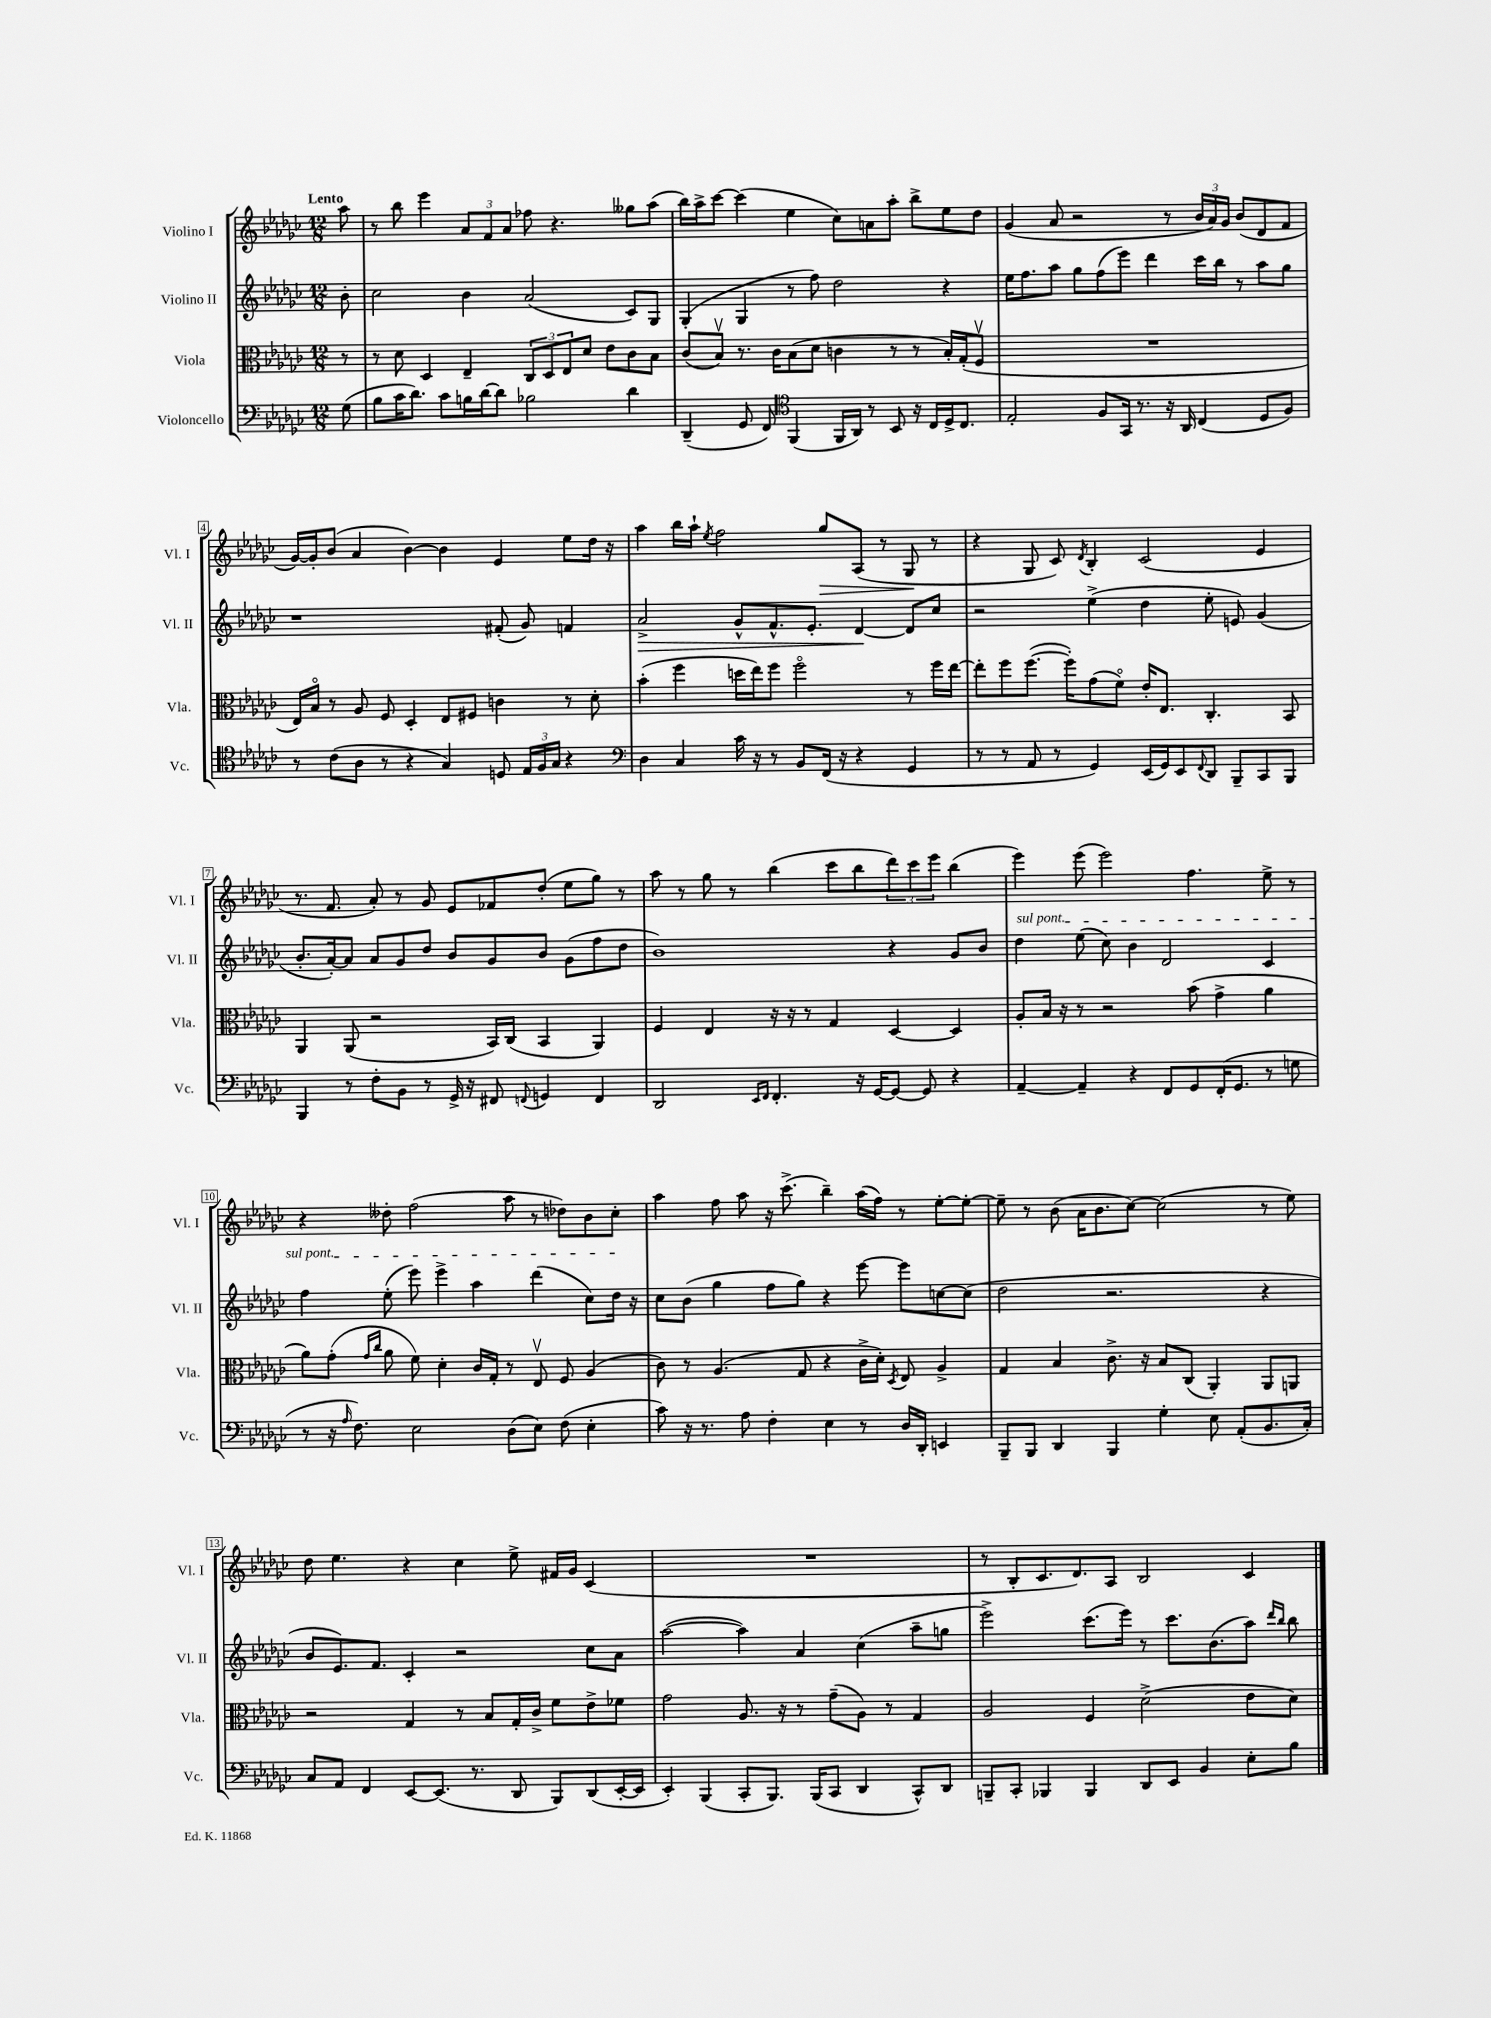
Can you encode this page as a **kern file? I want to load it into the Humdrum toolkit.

**kern	**kern	**kern	**kern
*staff4	*staff3	*staff2	*staff1
*clefF4	*clefC3	*clefG2	*clefG2
*k[b-e-a-d-g-c-]	*k[b-e-a-d-g-c-]	*k[b-e-a-d-g-c-]	*k[b-e-a-d-g-c-]
*M12/8	*M12/8	*M12/8	*M12/8
(8G-	8r	8b-'	8aa-
=	=	=	=
8B-	8r	2cc-	8r
16c-	8d-	.	8bb-
8.d-)	.	.	.
.	4D-	.	4eee-
8c-	.	.	.
16B	4E-~	4b-	12a-
[16d-	.	.	.
.	.	.	12f
8d-]	.	.	.
.	.	.	12a-
2B-	12C-	(2a-	8ff-
.	12D-	.	.
.	.	.	4.r
.	12E-	.	.
.	8d-	.	.
.	8e-	.	.
4d-	8c-	8c-)	8gg--
.	8B-	8G-	(8aa-
=	=	=	=
(4DD-~	(8c-	(4G-'	16bb-)
.	.	.	16aa-^
.	8B-v)	.	[8ccc-
8GG-	8.r	4G-	(4ccc-]
8FF)	.	.	.
.	16c-	.	.
*clefC4	*	*	*
(4FF	(8B-	8r	4ee-
.	8d-	8ff)	.
16FF	4c	2dd-	8cc-)
16AA-)	.	.	.
8r	.	.	8a
8BB-	8r	.	8aa-'
16r	8r	.	8bb-^
16C-	.	.	.
16D-^	16B-')	4r	8ee-
8.C-	(16G-'	.	.
.	8Fv	.	8dd-
=	=	=	=
2E-'	1.r	16ee-	(4g-
.	.	8.ff	.
.	.	8aa-	8a-
.	.	8gg-	2r
8F	.	(8ff	.
16GG-	.	8eee-)	.
8.r	.	.	.
.	.	4ddd-	.
16r	.	.	8r
16AA-	.	.	.
(4C-	.	16ccc-	24b-
.	.	.	24a-)
.	.	16bb-	.
.	.	.	24g-
.	.	8r	(8b-
8D-	.	8aa-	8d-
8F)	.	8gg-	8f
=	=	=	=
8r	16E-)	1r	[16g-)
.	16B-o	.	16g-']
(8c-	8r	.	(8b-
8A-	8A-	.	4a-
8r	8F	.	.
4r	4D-'	.	[4b-)
4G-)	8E-	.	4b-]
.	8F#	.	.
8D	4c	(8f#'	4e-
24E-	.	8g-)	.
24F	.	.	.
24G-	.	.	.
4r	8r	4f	8ee-
.	8d-'	.	16dd-
.	.	.	16r
=	=	=	=
*clefF4	*	*	*
4D-	(4b-'	2a-^	4aa-
4C-	4ff	.	16bb-
.	.	.	16aa-`
.	.	.	8qee-
.	.	.	2ff
16c-	16dd	8g-^^	.
16r	16ee-)	.	.
8r	8ff	8.f^^	.
8BB-	2ffo	.	.
.	.	8.e-'	.
(16FF	.	.	8gg-
16r	.	.	.
4r	.	[4d-	(8A-
.	.	.	8r
4GG-	8r	8d-]	8G-
.	16ff	8cc-	8r
.	[16ee-	.	.
=	=	=	=
8r	8ee-']	2r	4r
8r	8ff	.	.
8AA-	([8.ff	.	8G-
8r	.	.	8c-)
.	16ff'])	.	.
.	.	.	8qd-
4GG-)	(8g-	(4ee-^	4B-'
.	8fo)	.	.
(16EE-	16e-'	4dd-	(2c-
16GG-)	8.E-	.	.
8EE-	.	.	.
8qqFF	.	.	.
8DD-	4.C-'	8ee-'	.
8BBB-~	.	8e)	.
8CC-	.	(4g-	4e-
8BBB-	8BB-	.	.
=	=	=	=
4BBB-	4AA-	8.b-'	8.r
.	.	[16a-')	8.f
8r	(8AA-	8a-]	.
8F'	2r	8a-	8a-')
8BB-	.	8g-	8r
8r	.	8dd-	8g-
16GG-^	.	8b-	8e-
16r	.	.	.
8FF#	16BB-)	8g-	8f-
.	(16C-	.	.
8qqFF	.	.	.
4GG	4BB-	8b-	(8dd-'
.	.	(8g-	8ee-
4FF	4AA-)	8ff	8gg-)
.	.	8dd-	8r
=	=	=	=
2DD-	4F	1b-)	8aa-
.	.	.	8r
.	4E-	.	8gg-
.	.	.	8r
16qqEE-	.	.	.
16qqFF	.	.	.
4.FF'	16r	.	(4bb-
.	16r	.	.
.	8r	.	.
.	4G-	.	8ccc-
16r	.	.	8bb-
[16GG-	.	.	.
8GG-_	[4D-	4r	12ddd-)
.	.	.	12ccc-
8GG-]	.	.	.
.	.	.	12eee-
4r	4D-]	8g-	(4bb-
.	.	8b-	.
=	=	=	=
[4AA-~	8A-'	4dd-	4eee-)
.	16B-	.	.
.	16r	.	.
4AA-~]	8r	(8ee-	(8eee-
.	2r	8cc-)	2eee-)
4r	.	4b-	.
8FF	.	2d-	.
8GG-	(8b-	.	4.ff
(16FF'	4g-^	.	.
8.GG-	.	.	.
8r	4a-	4c-	8ee-^
8G	.	.	8r
=	=	=	=
8r	8a-)	4ff	4r
16r	(8g-'	.	.
16qqA-	.	.	.
8.F)	.	.	.
.	16qqg-	.	.
.	16qqcc-	.	.
.	8a-	(8ee-'	8dd--'
2E-	8f)	8eee-)	(2ff
.	4d-'	4eee-^	.
.	16c-	4aa-	.
.	16G-'	.	.
(8D-	8r	.	8aa-
8E-)	8E-v	(4ddd-	8r
(8F	8F	.	8dd-)
4E-'	(4A-	8cc-)	8b-
.	.	16dd-	8cc-'
.	.	16r	.
=	=	=	=
8c-)	8c-)	8cc-	4aa-
16r	8r	(8b-	.
8.r	.	.	.
.	(4.A-	4gg-	8ff
8A-	.	.	8aa-
4F'	.	8ff	16r
.	.	.	(8.ccc-^
.	8G-	8gg-)	.
4E-	4r	4r	4bb-~)
8r	16c-^	[8eee-	(16aa-
.	16d-')	.	16ff)
.	8qD-	.	.
16D-	8E-	8eee-]	8r
16DD-'	.	.	.
4EE	4A-^	[8cc	[8ee-'
.	.	(8cc]	8ee-'_
=	=	=	=
8BBB-~	4G-	2dd-	8ee-~]
8BBB-	.	.	8r
4DD-	4B-	.	(8b-
.	.	.	16a-
.	.	.	8.b-
4BBB-	8.c-^	2.r	.
.	.	.	[8cc-)
.	16r	.	.
4G-'	8B-	.	(2cc-]
.	(8C-	.	.
8E-	4AA-')	.	.
(8AA-'	.	.	.
8.BB-	8AA-	4r	8r
.	8AA	.	8ee-)
16C-')	.	.	.
=	=	=	=
8C-	2r	8b-	8dd-
8AA-	.	8.e-)	4.ee-
4FF	.	.	.
.	.	8.f	.
[8EE-	4G-	4c-'	4r
(8.EE-]	.	.	.
.	8r	2r	4cc-
8.r	.	.	.
.	8B-	.	.
8DD-	16G-'	.	8ee-^
.	16c-^	.	.
8BBB-)	8f	.	16f#
.	.	.	16g-
(8DD-	8e-^	8cc-	(4c-
[16EE-'	8f-	8a-	.
16EE-]	.	.	.
=	=	=	=
4EE-')	2g-	([2aa-	1.r
(4BBB-	.	.	.
8CC-'	8.A-	4aa-])	.
8.BBB-)	.	.	.
.	16r	.	.
.	8r	4a-	.
(16BBB-	.	.	.
8CC-	(8g-~	.	.
4DD-	8A-)	(4cc-	.
.	8r	.	.
8CC-^^)	4G-	8aa-~	.
8DD-	.	8gg	.
=	=	=	=
8BBB~	2A-	2eee-^)	8r
8CC-'	.	.	8B-'
4BBB-	.	.	8.c-
.	.	.	8.d-)
4BBB-	4F	(8.ccc-	.
.	.	.	8A-
.	.	16eee-)	.
8DD-	(2d-^	8r	2B-
8EE-	.	8.ccc-	.
4BB-	.	.	.
.	.	(8.b-	.
8E-'	8e-	8aa-)	4c-
.	.	16qqddd-	.
.	.	16qqbb-	.
8B-	8d-)	8bb-	.
==	==	==	==
*-	*-	*-	*-
